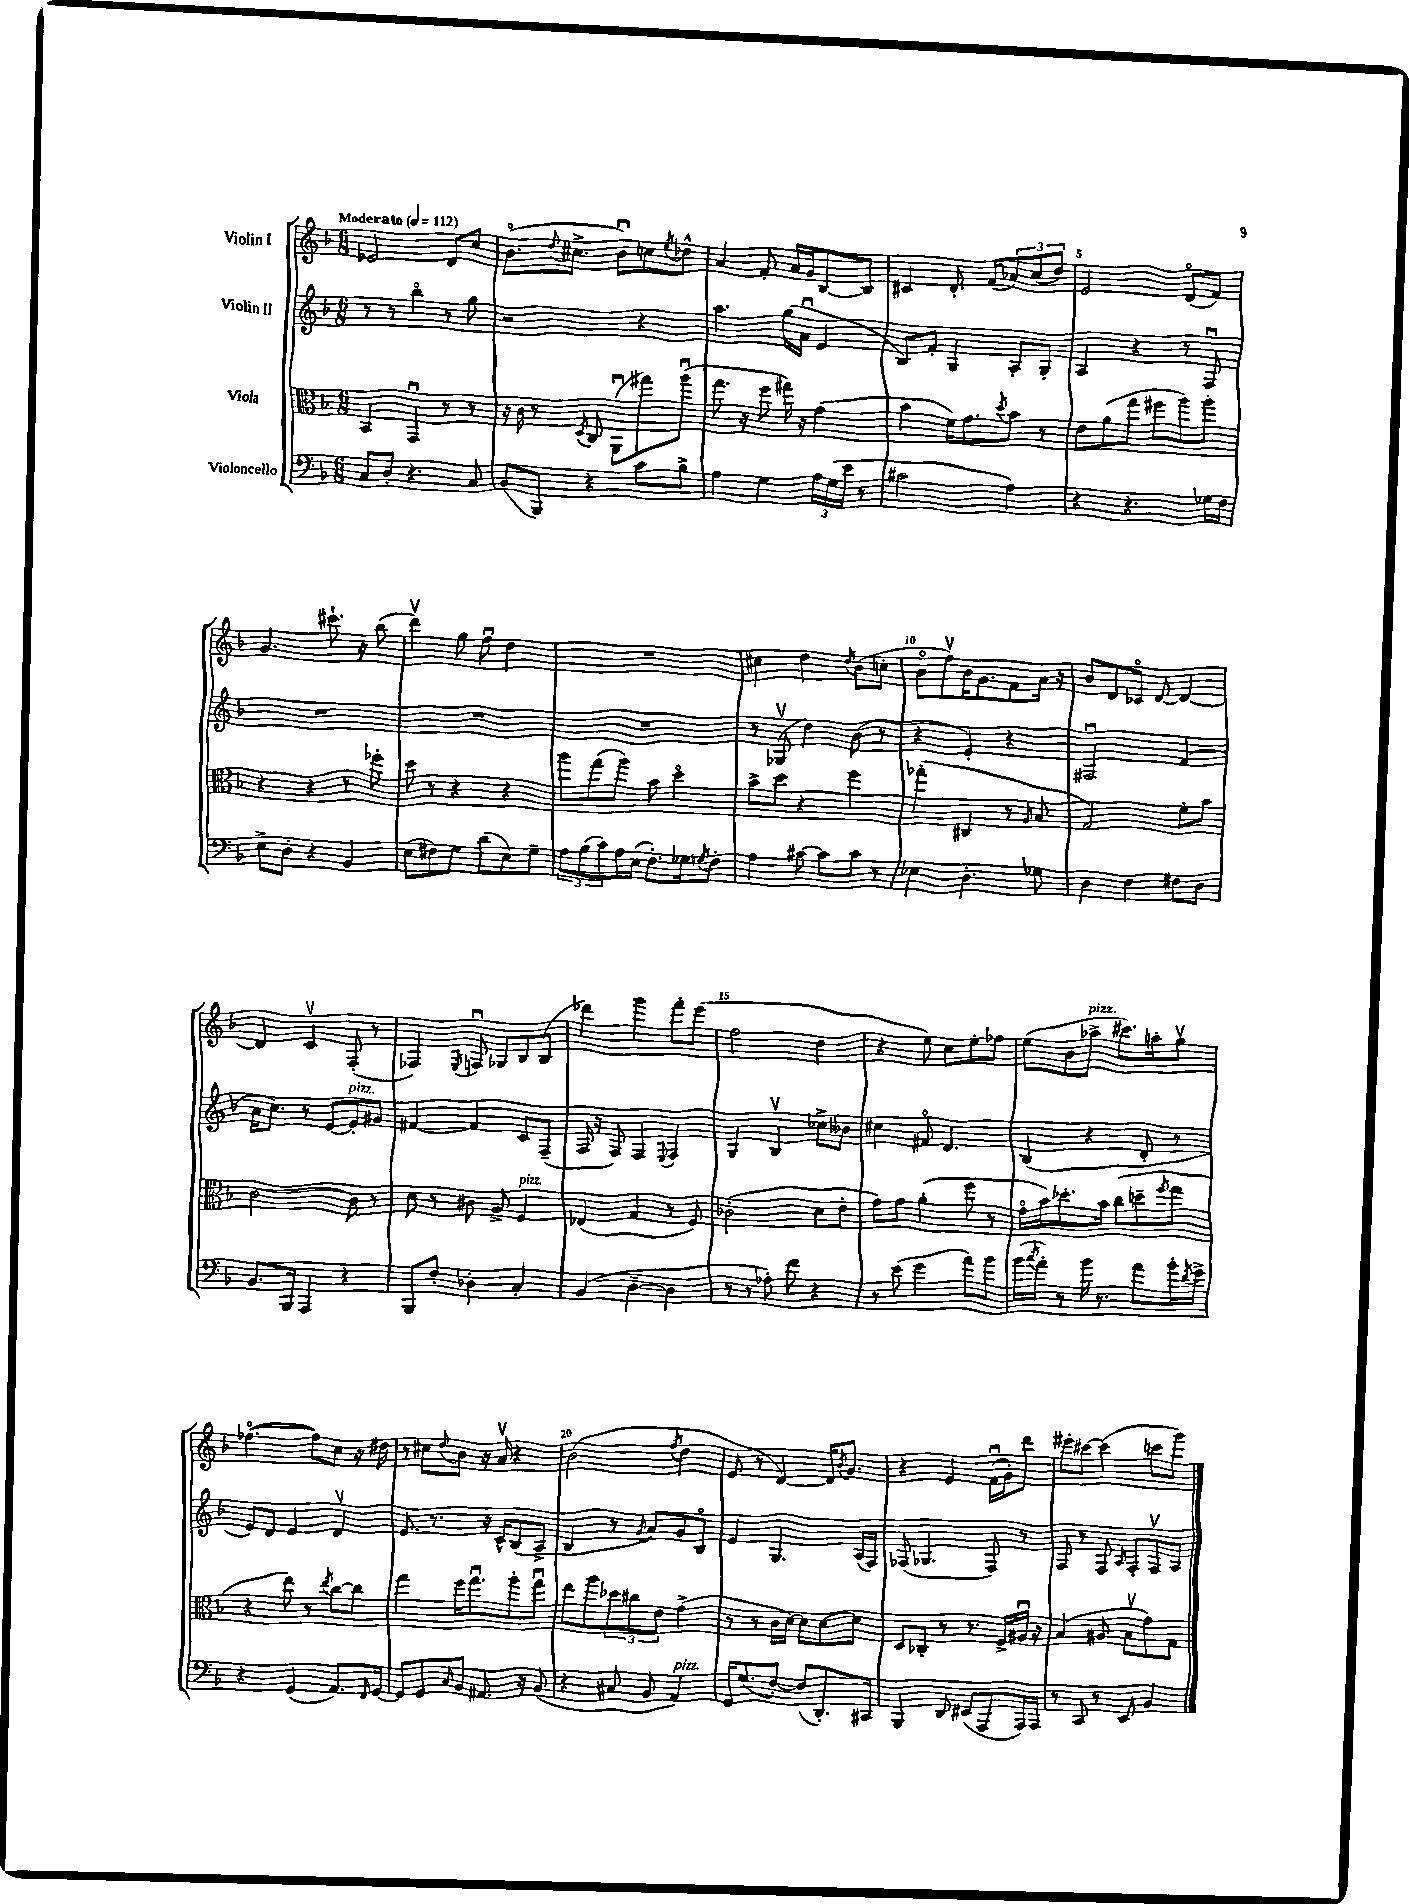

**kern	**kern	**kern	**kern
*part4	*part3	*part2	*part1
*staff4	*staff3	*staff2	*staff1
*I"Violoncello	*I"Viola	*I"Violin II	*I"Violin I
*clefF4	*clefC3	*clefG2	*clefG2
*k[b-]	*k[b-]	*k[b-]	*k[b-]
*M6/8	*M6/8	*M6/8	*M6/8
*MM112	*MM112	*MM112	*MM112
=1	=1	=1	=1
!	!	!	!LO:TX:a:B:t=Moderato
8C/L	4BB-/	8r	2e-X/
8D'/J	.	8r	.
4.r	4GGu/	4bb-\	.
.	8r	8r	8d/L
8C/	8r	8gg\	8cc/J
=2	=2	=2	=2
(8BB-/L	16r	2r	(8.b-\L
.	16c\	.	.
8BBB-/J)	8r	.	.
.	.	.	8qqdd/
.	.	.	8.cc#X^\J
.	8qD/	.	.
4r	8C/	.	.
.	(8AAu\L	.	8b-u\L)
8c\L	8gg#X\)	4r	8ccn\
.	.	.	8qee/
8B-^\J	(8aau\J	.	8dd-X^^\J
=3	=3	=3	=3
4A\	8.gg\	4.aa\	4a/
.	16r	.	.
4G\	8ff\	.	8f'/
.	16gg#X\)	(16gg\LL	16a/LL
.	16r	16au\JJ	16g/J
24A\LL	(4g\	4e/	[8B-/
(24G\	.	.	.
24e\JJ	.	.	.
8r	.	.	8B-/J]
=4	=4	=4	=4
2c#X\	4b-\	8B-/L)	4c#X/
.	.	8f'/J	.
.	16f\KL)	4G/	8.d'/
.	8.g\	.	.
.	.	.	(16f/KL
.	8qdd/	.	.
4A\)	8b-\J	8A'/L	12a-X/)
.	.	.	(12cc/
.	8r	8G'/J	.
.	.	.	12dd/J)
=5	=5	=5	=5
4r	8e\L	4A/	2e/
.	(8a\	.	.
4.r	8gg\J	4r	.
.	8ff#X\L	.	.
.	8aa\)	8r	(8d/L
16G-X\LL	8aa'\J	8Fu/	8f/J)
16F\JJ	.	.	.
!!LO:LB:g=z
=6	=6	=6	=6
8E^\L	4r	2.r	4.g/
8D'\J	.	.	.
4r	4r	.	.
.	.	.	8.ccc#X`\
4BB-/	8r	.	.
.	.	.	16r
.	8ff-X'\	.	(8bb-\
=7	=7	=7	=7
(8E\L	8dd\	2.r	4dddv\)
8F#X\)	8r	.	.
8G\J	4r	.	8gg\
(8d\L	.	.	8ffu\
8E\)	4r	.	4dd\
8G~\J	.	.	.
=8	=8	=8	=8
12A\L	8aa\L	2.r	2.r
(12B-\	.	.	.
.	(8gg\	.	.
12c\)	.	.	.
16A\L	8aa\J)	.	.
(16E\JJ	.	.	.
8.F'\L)	8b-\	.	.
.	4dd\	.	.
16G-X\k	.	.	.
8qGn/	.	.	.
8F'\J	.	.	.
=9	=9	=9	=9
4A\	8b-^\L	8r	4cc#X\
.	8dd\J	(8G-Xv/	.
[8c#X\	4r	4dd\)	4dd\
8c#\L]	.	.	.
.	.	.	8qdd/
8c#\J	4ff\	(8b-\	(8b-\L
8r	.	8r	8ccn'\J
=10	=10	=10	=10
4E-X\	(4gg-X'\	4r	8b-\L
.	.	.	8ffv\)
4.D'\	4C#X/	4e'/)	16b-\K
.	.	.	8.g\
.	8r	4r	8f\
.	16qqA/	.	.
8G-X\	8B-/	.	16a\Jk
.	.	.	16r
=11	=11	=11	=11
4D\	2G/)	2F#Xu/	8b-/L
.	.	.	8d/
4F\	.	.	8c-X/J
.	.	.	[8d/
8F#X\L	8f'\L	(4f/	4d/_
8D\J	8b-\J	.	.
!!LO:LB:g=z
=12	=12	=12	=12
8.BB-/L	[2c\	16a\KL	4d/]
.	.	8.cc\J)	.
16BBB-/Jk	.	.	.
4AAA/	.	8r	4cv/
.	.	[8e/L	.
!	!	!LO:TX:a:i:t=pizz.	!
4r	8c\]	8e'/]	(8F'/
.	8r	8g#X/J	8r
=13	=13	=13	=13
8BBB-/L	8d\	[4f#X/	4F-X/)
8F'/J	8r	.	.
.	.	.	8qE/
4D-X'\	8c#X\	4f#/]	8Fnu/
.	8A^/	.	8G-X/L
!	!LO:TX:a:i:t=pizz.	!	!
4C'/	4F/	8c/L	8B-/
.	.	(8F~/J	(8B-/J
=14	=14	=14	=14
(4BB-/	(4E-X/	16F/	4ddd-X\)
.	.	16r	.
.	.	8F/)	.
[4D~\	4G/	4F/	4ggg\
.	.	8qqE/	.
4D\]	8r	4F/	8fff'\L
.	8F/)	.	(8eee\J
=15	=15	=15	=15
8r	(2c-X'\	4G/	2ff\
8r	.	.	.
8A-X'\)	.	4B-v/	.
8f\	.	.	.
4r	8d\L	8cc-X^\L	4dd\
.	8e'\J	8b--X\J	.
=16	=16	=16	=16
8r	8g\L)	4cc#X\	4r
(8e\	8g\J	.	.
4g\	(4a'\	8f#X/	8ee\)
.	.	4.d/	8cc\L
8a\L)	8ff\	.	8ee'\
8b-\J	8r	.	8ff-X\J
=17	=17	=17	=17
(16b-\LL	16g\LL	(4B-/	(8ee\L
8qcc/	.	.	.
16a'\JJ)	16b-\J)	.	.
8r	8.dd-X'\	.	8b-\
!	!	!	!LO:TX:a:i:t=pizz.
16b-\	.	4r	8aa-X^\J
8.r	16b-\Jk	.	.
.	(8cc\L	.	8.ccc#X\L)
8a\L	8ddn~\	8d'/	.
.	.	.	16aan'\k
.	8qff/	.	.
16b-'\L	8gg\J	8r	8ggv\J
8qf/	.	.	.
16g^\JJ	.	.	.
!!LO:LB:g=z
=18	=18	=18	=18
4r	4r	8e/L)	([4.ff-X\
.	.	8d/J	.
(4GG/	8ee\)	4e/	.
.	8r	.	8ff-\L])
.	8qee/	.	.
8.AA/L)	[8cc\L	4dv/	8cc\J
.	8cc\J]	.	16r
16qqFF/	.	.	.
[16GG/Jk	.	.	16dd#X\
=19	=19	=19	=19
8GG/L]	4gg\	8.e/	8r
8GG/	.	.	8cc#X\L
.	.	8.r	.
16qqC/	.	.	8qqdd/
8BB-/J	16ff\KL	.	8b-\J
.	8.ggu\	.	.
8.AA#X/	.	16r	16r
.	.	16c^^/KL	16av/
.	8aa'\	(8B-/	4r
16r	.	.	.
(8BB-/	8ggu\J	8A^/J	.
=20	=20	=20	=20
4r	8ee\L	4B-/	(2b-\
.	8aa\	.	.
8C#X/	12dd-X\	8r	.
.	12cc#X\	.	.
.	.	8qg/	.
8BB-/	.	8a/L)	.
.	12e\J	.	.
.	.	.	8qff/
!LO:TX:a:i:t=pizz.	!	!	!
4AA/)	(4g^\	8g/	4dd\
.	.	8B-/J	.
=21	=21	=21	=21
16GG/KL	8r	4e/	8e/
(8.G/	.	.	.
.	8r	.	8r
[8F'/J)	16c\LL	4.G/	[4d/)
.	[16d\JJ)	.	.
(8F/L]	8d\L]	.	.
8.DD'/)	[8d\	.	16d/KL]
.	.	.	8qb-/
.	.	.	8.g/J
.	8d\J]	(16A/LL	.
16CC#X/Jk	.	16F/JJ)	.
=22	=22	=22	=22
4BBB-/	8D/L	(8F-X/	4r
.	8C-X'/J	4.G-X/	.
8DD/	8r	.	4e/
(8EE#X/L	8.r	.	.
8AAA/	.	8F-/)	(16fu\LL
.	16F^/LL	.	16g'\J)
16AAA/L)	16A#Xu/JJ	8r	8ddd\J
16AAA/JJ	16r	.	.
=23	=23	=23	=23
8r	(4B-/	8F/	8eee#X'\L
8CC/	.	8r	[8ccc#X\J
8r	8A#X/	8F/	(4ccc#\]
.	.	16qqA/	.
8EE/	8B-v\L	8F'/L	.
4BB-/	8g\)	8Fv/	8cccn\L
.	8G\J	8A/J	8ggg\J)
==	==	==	==
*-	*-	*-	*-
